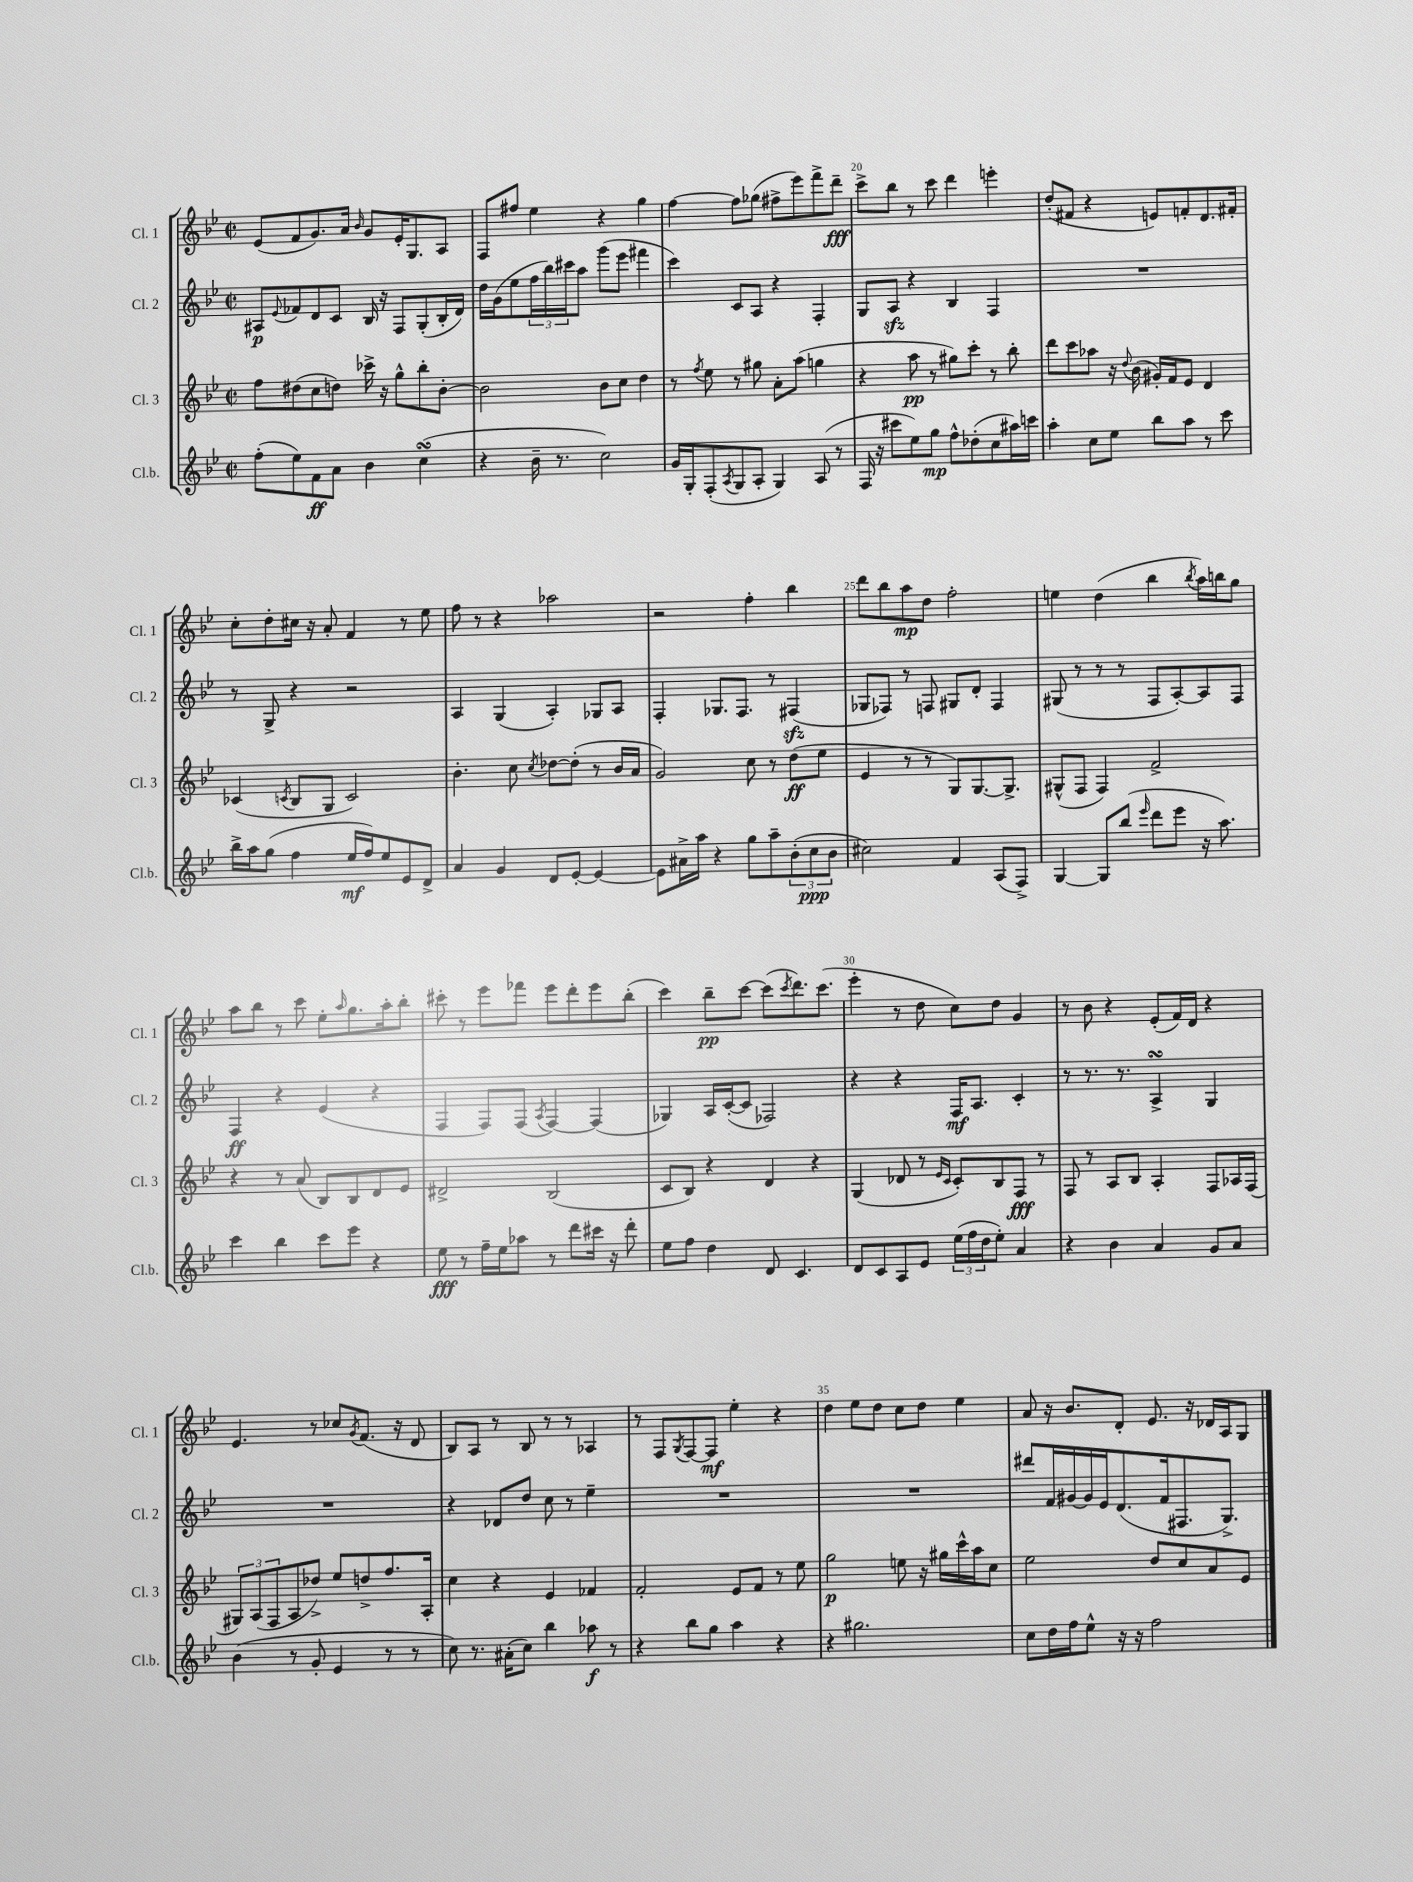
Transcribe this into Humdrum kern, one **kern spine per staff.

**kern	**dynam	**kern	**dynam	**kern	**dynam	**kern	**dynam
*part4	*part4	*part3	*part3	*part2	*part2	*part1	*part1
*staff4	*staff4	*staff3	*staff3	*staff2	*staff2	*staff1	*staff1
*I"Cl.b.	*	*I"Cl. 3	*	*I"Cl. 2	*	*I"Cl. 1	*
*I'Cl.b.	*	*I'Cl. 3	*	*I'Cl. 2	*	*I'Cl. 1	*
*clefG2	*	*clefG2	*	*clefG2	*	*clefG2	*
*k[b-e-]	*	*k[b-e-]	*	*k[b-e-]	*	*k[b-e-]	*
*M2/2	*	*M2/2	*	*M2/2	*	*M2/2	*
*met(c|)	*	*met(c|)	*	*met(c|)	*	*met(c|)	*
=17	=17	=17	=17	=17	=17	=17	=17
(8ff'\L	.	8ff\L	.	8A#X/L	p	(8e-/L	.
.	.	.	.	8qqe-/	.	.	.
8ee-\)	.	(8dd#X\	.	8f-X/	.	8f/	.
8f\	ff	8cc\	.	8d/	.	8.g/)	.
8a\J	.	8ddn\J)	.	8c/J	.	.	.
.	.	.	.	.	.	16a/Jk	.
.	.	.	.	.	.	16qqb-/	.
4b-\	.	16ccc-X^\	.	16B-/	.	8g/L	.
.	.	16r	.	16r	.	.	.
.	.	8gg^^\L	.	8F/L	.	16e-'/K	.
.	.	.	.	.	.	8.G/	.
(4ccsSSS\	.	8bb-'\	.	(8G'/	.	.	.
.	.	[8b-'\J	.	16B-'/L	.	8A/J	.
.	.	.	.	16d/JJ)	.	.	.
=18	=18	=18	=18	=18	=18	=18	=18
4r	.	2b-\]	.	16dd\LL	.	8F/L	.
.	.	.	.	(16g\J	.	.	.
.	.	.	.	8ee-\	.	8ff#X/J	.
16b-~\	.	.	.	24ff\L	.	4ee-\	.
.	.	.	.	24bb-\)	.	.	.
8.r	.	.	.	.	.	.	.
.	.	.	.	24ccc#X\J	.	.	.
.	.	.	.	8aa\J	.	.	.
2cc\)	.	8b-\L	.	(8ggg\L	.	4r	.
.	.	8cc\J	.	8eee-\J	.	.	.
.	.	4dd\	.	4fff#X\	.	4gg\	.
=19	=19	=19	=19	=19	=19	=19	=19
16g/LL	.	8r	.	4ccc\)	.	[4ff\	.
16G'/J	.	.	.	.	.	.	.
.	.	8qff/	.	.	.	.	.
(8F'/	.	8ee-\	.	.	.	.	.
8qA/	.	.	.	.	.	.	.
8G/	.	8r	.	8c/L	.	8ff\L]	.
8A'/J	.	8gg#X\	.	8A/J	.	(8gg-X\J	.
4G/)	.	8a'\L	.	4r	.	8ff#X^\L	.
.	.	(8aa\J	.	.	.	8eee-\)	.
(8A/	.	4ggn\	.	4F'/	.	8fff^\	.
8r	.	.	.	.	.	8ddd~\J	fff
=20	=20	=20	=20	=20	=20	=20	=20
16F/	.	4r	.	8G/L	.	8ccc^\L	.
16r	.	.	.	.	.	.	.
8ccc#X\L	.	.	.	8Azz/J	.	8bb-\J	.
8ee-\)	.	8aa\	pp	4r	.	8r	.
8gg\J	mp	8r	.	.	.	8ccc\	.
8ff^^\L	.	8gg#X\L)	.	4B-/	.	4ddd\	.
(8dd-X'\	.	8ccc'\J	.	.	.	.	.
8cc\	.	8r	.	4F/	.	4eeen'\	.
16aa#X\L)	.	8bb-'\	.	.	.	.	.
16cccn\JJ	.	.	.	.	.	.	.
=21	=21	=21	=21	=21	=21	=21	=21
4aa'\	.	8ddd\L	.	1r	.	(8dd'/L	.
.	.	8ccc\	.	.	.	8f#X/J	.
8cc\L	.	8aa-X\J	.	.	.	4r	.
8ee-\J	.	16r	.	.	.	.	.
.	.	8qqdd/	.	.	.	.	.
.	.	(16b-\	.	.	.	.	.
8bb-\L	.	16g#X'/LL)	.	.	.	8en/L)	.
.	.	16f/J	.	.	.	.	.
8aa\J	.	8e-/J	.	.	.	8fn'/	.
8r	.	4d/	.	.	.	8.d/	.
8ccc\	.	.	.	.	.	.	.
.	.	.	.	.	.	16f#X'/Jk	.
!!LO:LB:g=z
=22	=22	=22	=22	=22	=22	=22	=22
16bb-^\LL	.	(4c-X/	.	8r	.	8cc'\L	.
16aa\J	.	.	.	.	.	.	.
(8gg\J	.	.	.	8G^/	.	8dd'\	.
.	.	8qcn/	.	.	.	.	.
4ff\	.	8B-/L	.	4r	.	16cc#X\Jk	.
.	.	.	.	.	.	16r	.
.	.	8G/J	.	.	.	8a'/	.
16ee-/LL	mf	2c/)	.	2r	.	4f/	.
16ff/J)	.	.	.	.	.	.	.
8ee-/	.	.	.	.	.	.	.
8e-/	.	.	.	.	.	8r	.
8d^/J	.	.	.	.	.	8ee-\	.
=23	=23	=23	=23	=23	=23	=23	=23
4a/	.	4.b-'\	.	4A/	.	8ff\	.
.	.	.	.	.	.	8r	.
4g/	.	.	.	(4G/	.	4r	.
.	.	8cc\	.	.	.	.	.
.	.	8qcc/	.	.	.	.	.
8d/L	.	[8dd-X\L	.	4A'/)	.	2aa-X\	.
[8e-'/J	.	(8dd-'\J]	.	.	.	.	.
4e-/_	.	8r	.	8G-X/L	.	.	.
.	.	16b-/LL	.	8A/J	.	.	.
.	.	16a/JJ	.	.	.	.	.
=24	=24	=24	=24	=24	=24	=24	=24
8e-\L]	.	2g/)	.	4F'/	.	2r	.
16a#X^\L	.	.	.	.	.	.	.
16aa\JJ	.	.	.	.	.	.	.
4r	.	.	.	8.G-X/L	.	.	.
.	.	.	.	8.F/J	.	.	.
8gg\L	.	8cc\	.	.	.	4ff'\	.
8aa~\	.	8r	.	8r	.	.	.
(12b-'\	.	(8dd\L	ff	(4F#Xzz/	.	4bb-\	.
12cc\	ppp	.	.	.	.	.	.
.	.	8ee-\J	.	.	.	.	.
12b-\J	.	.	.	.	.	.	.
=25	=25	=25	=25	=25	=25	=25	=25
2cc#X\)	.	4e-/	.	8G-X/L	.	8ddd\L	.
.	.	.	.	8F-X/J)	.	8bb-\	.
.	.	8r	.	8r	.	8aa\	mp
.	.	8r	.	8Fn/	.	8dd\J	.
4f/	.	8G/L)	.	8G#X/L	.	2ff'\	.
.	.	[8.G/	.	8d'/J	.	.	.
(8A/L	.	.	.	4F/	.	.	.
.	.	8.G^/J]	.	.	.	.	.
8F^/J)	.	.	.	.	.	.	.
=26	=26	=26	=26	=26	=26	=26	=26
[4G/	.	(8G#X^^/L	.	(8G#X/	.	4een\	.
.	.	8F/J	.	8r	.	.	.
8G/L]	.	4F/)	.	8r	.	(4dd\	.
(8bb-/J	.	.	.	8r	.	.	.
16qqeee-/	.	.	.	.	.	.	.
8ddd\L	.	2f^/	.	8F/L	.	4bb-\	.
8eee-\J	.	.	.	[8A'/)	.	.	.
.	.	.	.	.	.	8qbb-/	.
16r	.	.	.	8A/]	.	16aa\LL)	.
8.aa\)	.	.	.	.	.	16bbn\J	.
.	.	.	.	8F/J	.	8gg\J	.
!!LO:LB:g=z
=27	=27	=27	=27	=27	=27	=27	=27
4ccc\	.	4r	.	4F/	ff	8aa\L	.
.	.	.	.	.	.	8bb-\J	.
4bb-\	.	8r	.	4r	.	8r	.
.	.	(8a/	.	.	.	8ccc\	.
8ccc\L	.	8B-/L)	.	(4e-/	.	8ee-'\L	.
.	.	.	.	.	.	16qqaa/	.
8eee-\J	.	8B-/	.	.	.	8.gg\	.
4r	.	8d/	.	4r	.	.	.
.	.	.	.	.	.	16aa'\k	.
.	.	8e-/J	.	.	.	8bb-'\J	.
=28	=28	=28	=28	=28	=28	=28	=28
8ee-\	fff	2d#X^/	.	4F/	.	8ccc#X'\	.
8r	.	.	.	.	.	8r	.
16ff~\LL	.	.	.	8F/L)	.	8eee-\L	.
16ee-\J	.	.	.	.	.	.	.
8aa-X\J	.	.	.	(8F/J	.	8fff-X\J	.
.	.	.	.	8qA/	.	.	.
8r	.	(2B-/	.	[4F/)	.	8eee-\L	.
8ddd\L	.	.	.	.	.	8ddd'\	.
16ccc#X\Jk	.	.	.	(4F/]	.	8eee-\	.
16r	.	.	.	.	.	.	.
8ddd'\	.	.	.	.	.	(8bb-'\J	.
=29	=29	=29	=29	=29	=29	=29	=29
8ee-\L	.	8c/L	.	4G-X/)	.	4ccc\)	.
8ff\J	.	8B-/J)	.	.	.	.	.
4dd\	.	4r	.	16A/LL	.	8bb-~\L	pp
.	.	.	.	([16c'/J	.	.	.
.	.	.	.	8c/J]	.	[8ccc\J	.
8d/	.	4d/	.	2F-X/)	.	(8ccc\L]	.
.	.	.	.	.	.	8qccc/	.
4.c/	.	.	.	.	.	8.ddd\)	.
.	.	4r	.	.	.	.	.
.	.	.	.	.	.	(8.ccc\J	.
=30	=30	=30	=30	=30	=30	=30	=30
8d/L	.	(4G/	.	4r	.	4eee-'\	.
8c/	.	.	.	.	.	.	.
8A/	.	8d-X/	.	4r	.	8r	.
8e-/J	.	8r	.	.	.	8dd\	.
.	.	16qqe-/LL	.	.	.	.	.
.	.	16qqc/JJ	.	.	.	.	.
(24ee-\LL	.	8c'/L)	.	16F/KL	mf	8cc\L)	.
24ff\	.	.	.	.	.	.	.
.	.	.	.	8.A/J	.	.	.
24dd\J	.	.	.	.	.	.	.
8ee-'\J)	.	8B-/	.	.	.	8dd\J	.
4a/	.	8F/J	fff	4c'/	.	4g/	.
.	.	8r	.	.	.	.	.
=31	=31	=31	=31	=31	=31	=31	=31
4r	.	8F/	.	8r	.	8r	.
.	.	8r	.	8.r	.	8b-\	.
4b-\	.	8A/L	.	.	.	4r	.
.	.	.	.	8.r	.	.	.
.	.	8B-/J	.	.	.	.	.
4a/	.	4A'/	.	4AsSsS^/	.	(8e-'/L	.
.	.	.	.	.	.	16f/L)	.
.	.	.	.	.	.	16d/JJ	.
8g/L	.	8F/L	.	4G/	.	4r	.
8a/J	.	16A-X/L	.	.	.	.	.
.	.	(16F/JJ	.	.	.	.	.
!!LO:LB:g=z
=32	=32	=32	=32	=32	=32	=32	=32
(4b-\	.	12G#X/L)	.	1r	.	4.e-/	.
.	.	(12A/	.	.	.	.	.
.	.	12F/	.	.	.	.	.
8r	.	8A/	.	.	.	.	.
8g'/	.	8dd-X^/J)	.	.	.	8r	.
4e-/	.	8ee-/L	.	.	.	8cc-X/L	.
.	.	.	.	.	.	8qg/	.
.	.	8ddn^/	.	.	.	(8.f/J	.
8r	.	8.ff/	.	.	.	.	.
.	.	.	.	.	.	16r	.
8r	.	.	.	.	.	8d/	.
.	.	16A'/Jk	.	.	.	.	.
=33	=33	=33	=33	=33	=33	=33	=33
8cc\)	.	4cc\	.	4r	.	8B-/L)	.
8.r	.	.	.	.	.	8A/J	.
.	.	4r	.	8d-X/L	.	8r	.
(16a#X'\KL	.	.	.	.	.	.	.
8cc\J)	.	.	.	8dd/J	.	8B-/	.
4bb-\	.	4e-/	.	8cc\	.	8r	.
.	.	.	.	8r	.	8r	.
8aa-X\	f	4f-X/	.	4ee-~\	.	4A-X/	.
8r	.	.	.	.	.	.	.
=34	=34	=34	=34	=34	=34	=34	=34
4r	.	2f'/	.	1r	.	8r	.
.	.	.	.	.	.	8F/L	.
.	.	.	.	.	.	8qG/	.
8bb-\L	.	.	.	.	.	[8F/	.
8gg\J	.	.	.	.	.	8F/J]	mf
4aa\	.	8e-/L	.	.	.	4ee-'\	.
.	.	8f/J	.	.	.	.	.
4r	.	8r	.	.	.	4r	.
.	.	8ee-\	.	.	.	.	.
=35	=35	=35	=35	=35	=35	=35	=35
4r	.	2gg\	p	1r	.	4dd\	.
2.gg#X\	.	.	.	.	.	8ee-\L	.
.	.	.	.	.	.	8dd\J	.
.	.	8een\	.	.	.	8cc\L	.
.	.	16r	.	.	.	8dd\J	.
.	.	16gg#X\LL	.	.	.	.	.
.	.	16ccc^^\	.	.	.	4ee-\	.
.	.	16aa\J	.	.	.	.	.
.	.	8cc\J	.	.	.	.	.
=36	=36	=36	=36	=36	=36	=36	=36
8cc\L	.	2ee-\	.	8ddd#X/L	.	8a/	.
16dd\L	.	.	.	16f/L	.	16r	.
16ff\J	.	.	.	[16g#X/	.	8.b-/L	.
8ee-^^\J	.	.	.	16g#/]	.	.	.
.	.	.	.	16e-/J	.	.	.
16r	.	.	.	(8.d/	.	8d'/J	.
16r	.	.	.	.	.	.	.
2ff\	.	8dd/L	.	.	.	8.e-/	.
.	.	.	.	16f/k	.	.	.
.	.	8cc/	.	8.F#X/	.	.	.
.	.	.	.	.	.	16r	.
.	.	8a/	.	.	.	16d-X/LL	.
.	.	.	.	8.G^/J)	.	16A/J	.
.	.	8e-/J	.	.	.	8G/J	.
==	==	==	==	==	==	==	==
*-	*-	*-	*-	*-	*-	*-	*-
